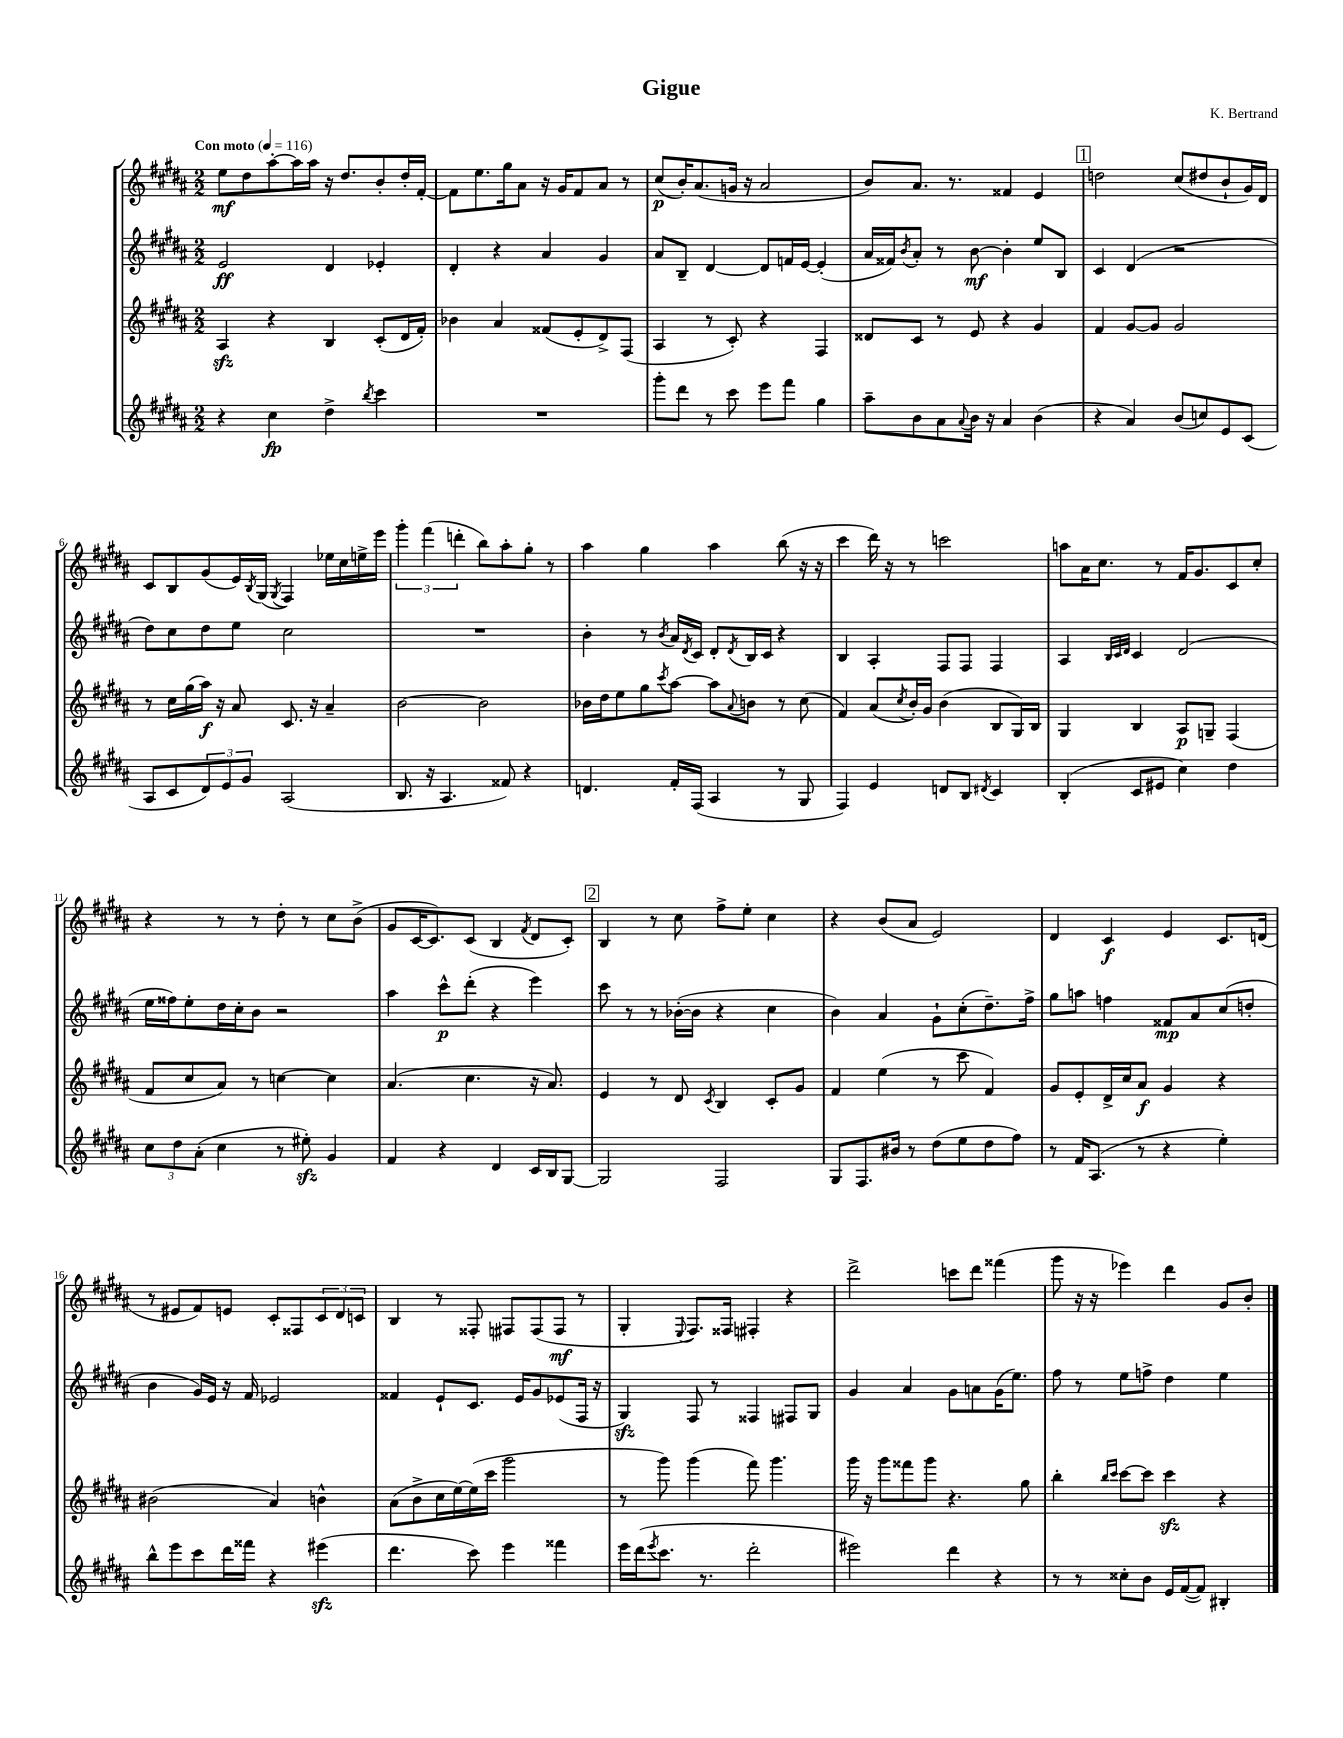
\header { title = "Gigue" composer = "K. Bertrand" }
<<
\new StaffGroup <<
\new Staff = "s0" {
    \clef treble \key b \major \numericTimeSignature \time 2/2 \tempo "Con moto" 4 = 116
    e''8\mf dis''8 ais''8~-. ais''16 ais''16 r16 dis''8. b'8-. dis''16-. fis'16~-. |
    fis'8 e''8. gis''16 ais'8 r16 gis'16 fis'8 ais'8 r8 |
    cis''8\p( b'16-.) ais'8.( g'16 r16 ais'2 |
    b'8) ais'8. r8. fisis'4 e'4 |
    \mark \markup { \box "1" } d''2 cis''8( dis''8 b'8-! gis'16) dis'16 |
    cis'8 b8 gis'8( e'16) \acciaccatura { b8 } gis16( \acciaccatura { gis8 } fis4) ees''16 cis''16 e''16-> e'''16 |
    \tuplet 3/2 { gis'''4-. fis'''4( d'''4-. } b''8) ais''8-. gis''8-. r8 |
    ais''4 gis''4 ais''4 b''8( r16 r16 |
    cis'''4 dis'''16) r16 r8 c'''2 |
    a''8 ais'16 cis''8. r8 fis'16 gis'8. cis'8 cis''8-. |
    r4 r8 r8 dis''8-. r8 cis''8 b'8->( |
    gis'8 cis'16~ cis'8.) cis'8( b4 \acciaccatura { fis'8 } dis'8 cis'8-.) |
    \mark \markup { \box "2" } b4 r8 cis''8 fis''8-> e''8-. cis''4 |
    r4 b'8( ais'8 e'2) |
    dis'4 cis'4\f e'4 cis'8. d'16( |
    r8 eis'8 fis'8) e'8 cis'8-. fisis8 \tuplet 3/2 { cis'8 dis'8 c'8 } |
    b4 r8 fisis8-. fis8 fis8( fis8\mf r8 |
    gis4-. \appoggiatura { e8 } fis8.) fisis16 fis4-. r4 |
    dis'''2-> c'''8 dis'''8 fisis'''4( |
    gis'''8 r16 r16 ees'''4) dis'''4 gis'8 b'8-. \bar "|." |
}
\new Staff = "s1" {
    \clef treble \key b \major \numericTimeSignature \time 2/2
    e'2\ff dis'4 ees'4-. |
    dis'4-. r4 ais'4 gis'4 |
    ais'8 b8-- dis'4~ dis'8 f'16 e'16~ e'4-.( |
    ais'16 fisis'16) \acciaccatura { b'8 } ais'8-. r8 b'8~\mf b'4-. e''8 b8 |
    \mark \markup { \box "1" } cis'4 dis'4( r2 |
    dis''8) cis''8 dis''8 e''8 cis''2 |
    R1 |
    b'4-. r8 \acciaccatura { b'8 } ais'16 \acciaccatura { dis'8 } cis'16 dis'8-. \acciaccatura { dis'8 } b16 cis'16 r4 |
    b4 ais4-. fis8 fis8 fis4 |
    ais4 \grace { b32 cis'32 dis'32 } cis'4 dis'2( |
    e''16 fisis''16) e''8-. dis''16 cis''16-. b'8 r2 |
    ais''4 cis'''8-^\p dis'''8-.( r4 e'''4) |
    \mark \markup { \box "2" } cis'''8 r8 r8 bes'16~-.( bes'16 r4 cis''4 |
    b'4) ais'4 gis'8-! cis''8-.( dis''8.--) fis''16-> |
    gis''8 a''8 f''4 fisis'8\mp ais'8 cis''8( d''8-. |
    b'4 gis'16) e'16 r16 fis'16 ees'2 |
    fisis'4 e'8-! cis'8. e'16 gis'8 ees'8( fis16 r16 |
    gis4\sfz) fis8 r8 fisis4 fis8 gis8 |
    gis'4 ais'4 gis'8 a'8 gis'16( e''8.) |
    fis''8 r8 e''8 f''8-> dis''4 e''4 \bar "|." |
}
\new Staff = "s2" {
    \clef treble \key b \major \numericTimeSignature \time 2/2
    ais4\sfz r4 b4 cis'8-.( dis'16 fis'16-.) |
    bes'4 ais'4 fisis'8( e'8-. dis'8->) fis8( |
    ais4 r8 cis'8-.) r4 fis4 |
    disis'8 cis'8 r8 e'8 r4 gis'4 |
    \mark \markup { \box "1" } fis'4 gis'8~ gis'8 gis'2 |
    r8 cis''16 gis''16( ais''16\f) r16 ais'8 cis'8. r16 ais'4-- |
    b'2~ b'2 |
    bes'16 dis''16 e''8 gis''8 \acciaccatura { cis'''8 } ais''8~ ais''8 \appoggiatura { ais'8 } b'8 r8 cis''8( |
    fis'4) ais'8( \acciaccatura { cis''8 } b'16-.) gis'16 b'4( b8 gis16) b16 |
    gis4 b4 ais8\p g8-- fis4( |
    fis'8 cis''8 ais'8) r8 c''4~ c''4 |
    ais'4.( cis''4. r16 ais'8.) |
    \mark \markup { \box "2" } e'4 r8 dis'8 \acciaccatura { cis'8 } b4 cis'8-. gis'8 |
    fis'4 e''4( r8 cis'''8 fis'4) |
    gis'8 e'8-. dis'16-> cis''16 ais'8\f gis'4 r4 |
    bis'2( ais'4) b'4-^ |
    ais'8( b'8-> cis''16 e''16~) e''16( cis'''16 gis'''2 |
    r8 gis'''8) gis'''4( fis'''8) gis'''4. |
    gis'''16 r16 gis'''8 fisis'''8 gis'''8 r4. gis''8 |
    b''4-. \grace { b''16 cis'''16 } cis'''8~ cis'''8 cis'''4\sfz r4 \bar "|." |
}
\new Staff = "s3" {
    \clef treble \key b \major \numericTimeSignature \time 2/2
    r4 cis''4\fp dis''4-> \acciaccatura { b''8 } cis'''4 |
    R1 |
    gis'''8-. dis'''8 r8 cis'''8 e'''8 fis'''8 gis''4 |
    ais''8-- b'8 ais'8 \appoggiatura { ais'8 } b'16 r16 ais'4 b'4( |
    \mark \markup { \box "1" } r4 ais'4) b'8( c''8) e'8 cis'8( |
    ais8 cis'8 \tuplet 3/2 { dis'8) e'8 gis'8 } ais2( |
    b8. r16 ais4. fisis'8) r4 |
    d'4. fis'16-. fis16( ais4 r8 gis8 |
    fis4) e'4 d'8 b8 \acciaccatura { dis'8 } cis'4 |
    b4-.( cis'8 eis'8 cis''4) dis''4 |
    \tuplet 3/2 { cis''8 dis''8 ais'8-.( } cis''4 r8 eis''8-.\sfz) gis'4 |
    fis'4 r4 dis'4 cis'16 b16 gis8~ |
    \mark \markup { \box "2" } gis2 fis2 |
    gis8 fis8. bis'16 r8 dis''8( e''8 dis''8 fis''8) |
    r8 fis'16 ais8.( r8 r4 e''4-.) |
    b''8-^ e'''8 cis'''8 dis'''16 fisis'''16 r4 eis'''4\sfz( |
    dis'''4. cis'''8) e'''4 fisis'''4 |
    e'''16 dis'''16( \acciaccatura { e'''8 } cis'''8. r8. dis'''2-. |
    eis'''2) dis'''4 r4 |
    r8 r8 cisis''8-. b'8 e'16 fis'16~( fis'8) bis4-. \bar "|." |
}
>>
>>
